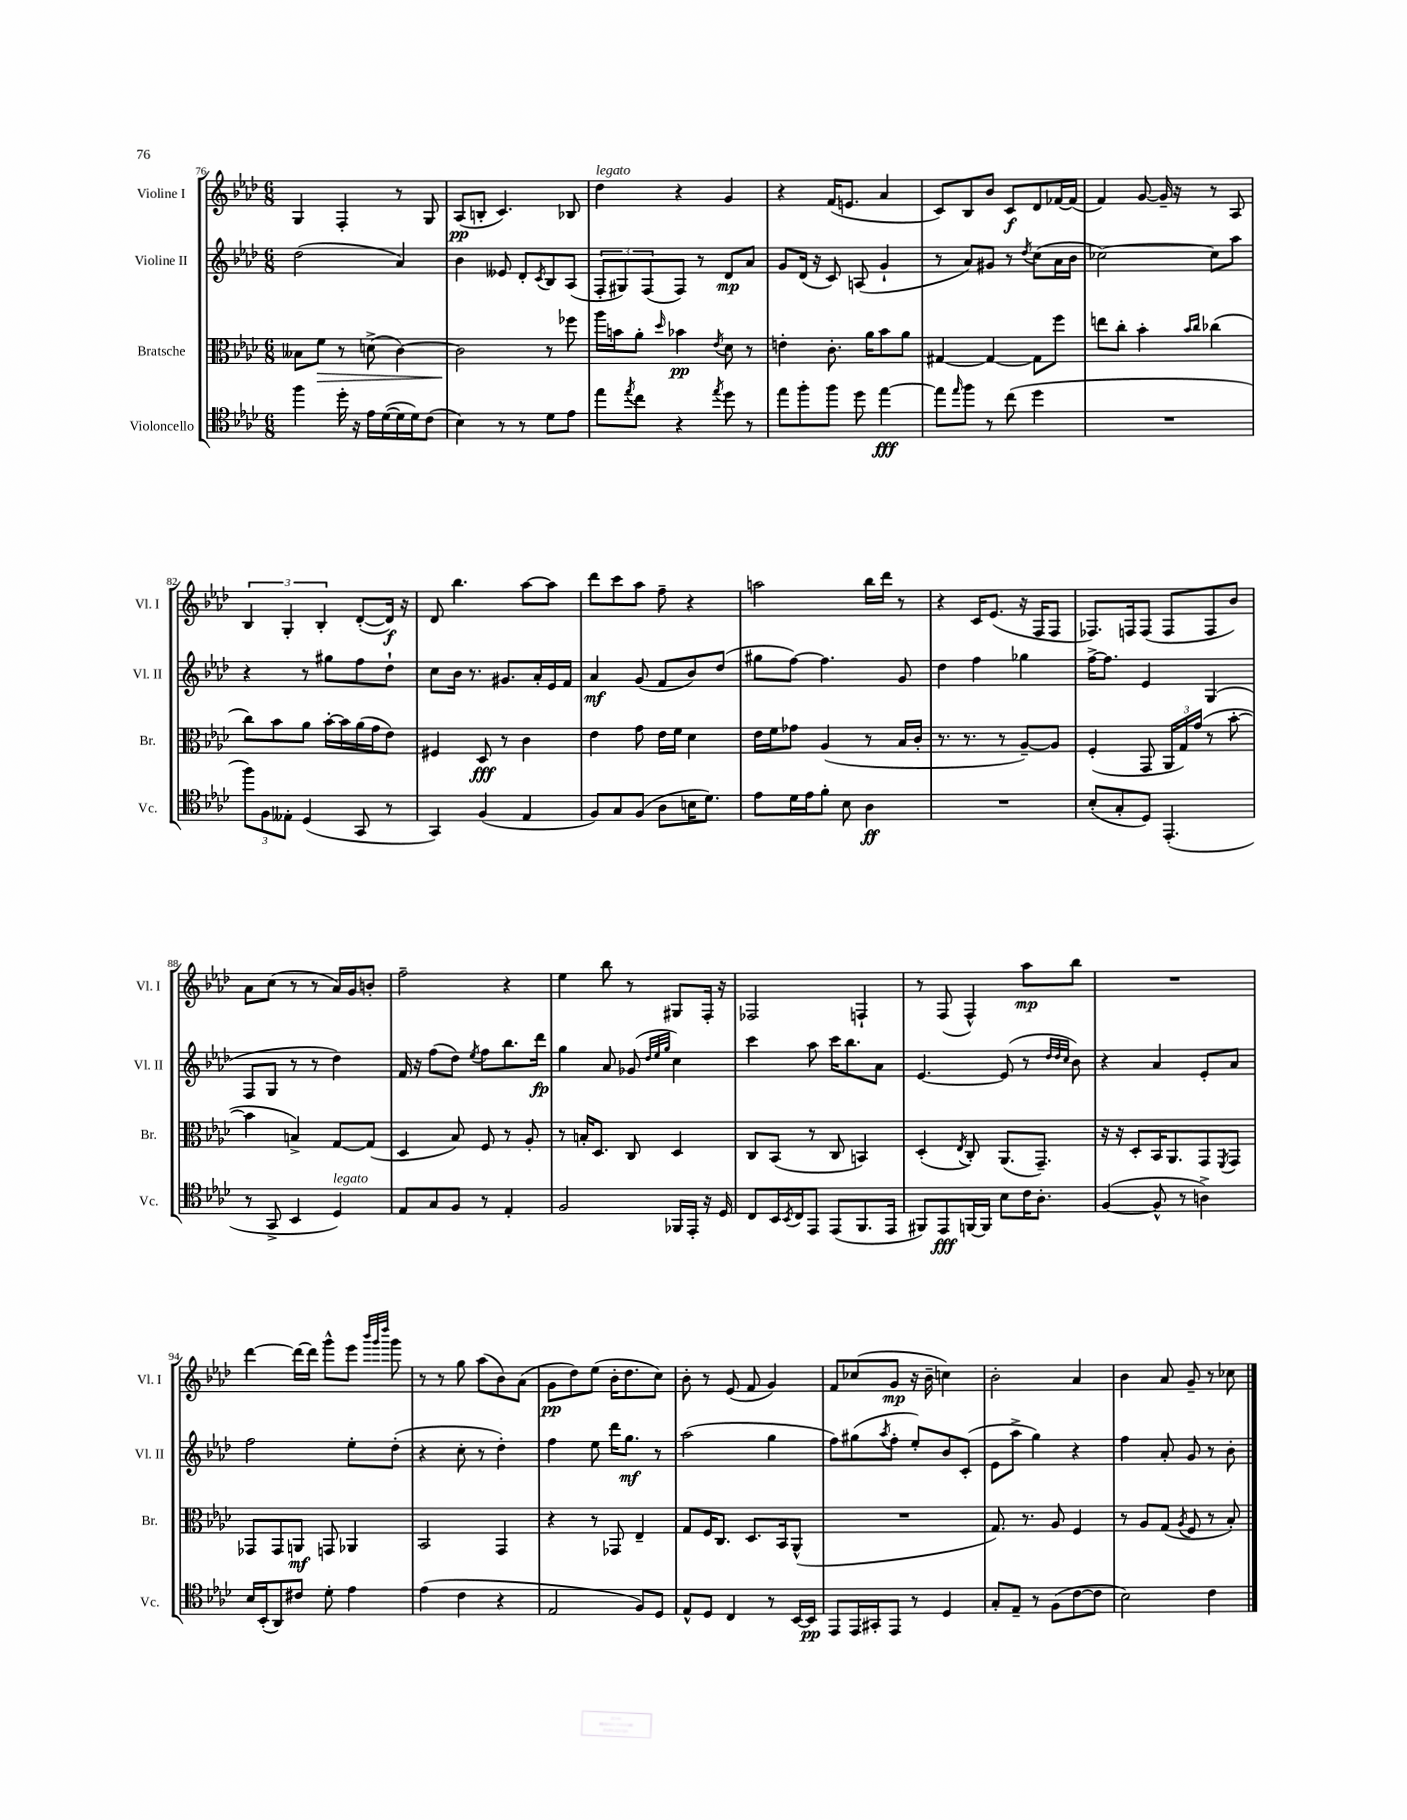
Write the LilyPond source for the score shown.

<<
\new StaffGroup <<
\new Staff = "s0" \with { instrumentName = "Violine I" shortInstrumentName = "Vl. I" } {
    \clef treble \key aes \major \numericTimeSignature \time 6/8
    g4 f4-. r8 g8 |
    aes8\pp( b8-. c'4.) bes8 |
    des''4^\markup { \italic "legato" } r4 g'4 |
    r4 f'16( e'8. aes'4 |
    c'8) bes8 bes'8 c'8\f des'8 fes'16~ fes'16( |
    f'4) g'8~ g'16-- r16 r8 aes8 |
    \tuplet 3/2 { bes4 g4-. bes4-. } des'8~-.( des'16\f) r16 |
    des'8 bes''4. aes''8~ aes''8 |
    des'''8 c'''8 aes''8 f''8-- r4 |
    a''2 bes''16 des'''16 r8 |
    r4 c'16 ees'8.( r16 f16 f8 |
    fes8.) f16 f8( f8 f8 bes'8) |
    aes'8 c''8( r8 r8 aes'16) g'16 b'8-. |
    f''2-- r4 |
    ees''4 bes''8 r8 gis8 f16-. r16 |
    fes2 f4-! |
    r8 f8( f4-^) aes''8\mp bes''8 |
    R2. |
    des'''4~ des'''16~ des'''16 g'''8-^ ees'''8 \grace { bes'''32 g'''32 des''''32 } g'''8 |
    r8 r8 g''8 aes''8( bes'8) aes'8( |
    g'8\pp des''8) ees''8( bes'16-. des''8. c''8) |
    bes'8-. r8 ees'8( f'8 g'4) |
    f'8 ces''8( g'8\mp r16 bes'16-- c''4) |
    bes'2-. aes'4 |
    bes'4 aes'8 g'8-- r8 ces''8 \bar "|." |
}
\new Staff = "s1" \with { instrumentName = "Violine II" shortInstrumentName = "Vl. II" } {
    \clef treble \key aes \major \numericTimeSignature \time 6/8
    des''2( aes'4) |
    bes'4 eeses'8 des'8-. \acciaccatura { c'8 } bes8 aes8( |
    \tuplet 3/2 { f8-. gis8) f8( } f8) r8 des'8\mp aes'8 |
    g'8 des'16( r16 c'8) a8( g'4-! |
    r8 aes'8) gis'8 r8 \acciaccatura { des''8 } c''8( aes'16 bes'16 |
    ces''2~) ces''8 aes''8 |
    r4 r8 gis''8 f''8 des''8-! |
    c''8 bes'16 r8. gis'8. aes'16-. ees'16 f'16 |
    aes'4\mf g'8( f'8 bes'8) des''8( |
    gis''8 f''8~) f''4. g'8 |
    des''4 f''4 ges''4 |
    f''16~-> f''8. ees'4 g4( |
    f8 g8 r8 r8 des''4) |
    f'16 r16 f''8( des''8) \acciaccatura { ees''8 } f''8 bes''8. des'''16\fp |
    g''4 aes'8 ges'8( \grace { des''32 ees''32 g''32 } c''4) |
    c'''4 aes''8 c'''16 bes''8. aes'8 |
    ees'4.~ ees'8( r8 \grace { des''32 des''32 c''32 } bes'8) |
    r4 aes'4 ees'8-. aes'8 |
    f''2 ees''8-. des''8-.( |
    r4 c''8-. r8 des''4-.) |
    f''4 ees''8 des'''16 g''8.\mf r8 |
    aes''2( g''4 |
    f''8) gis''8( \acciaccatura { aes''8 } f''8-. ees''8-.) bes'8 c'8-.( |
    ees'8 aes''8-> g''4) r4 |
    f''4 aes'8-. g'8 r8 bes'8-. \bar "|." |
}
\new Staff = "s2" \with { instrumentName = "Bratsche" shortInstrumentName = "Br." } {
    \clef alto \key aes \major \numericTimeSignature \time 6/8
    beses8 f'8\> r8 d'8->( c'4~) |
    c'2\! r8 fes''8 |
    aes''16 b'16 aes'8-. \grace { des''16 } bes'4\pp \acciaccatura { ees'8 } des'8 r8 |
    e'4-. c'8.-. aes'16 bes'8 aes'8 |
    gis4~ gis4~ gis8 f''8 |
    e''8 c''8-. bes'4-. \grace { bes'16 c''16 } ces''4( |
    c''8) bes'8 aes'8 bes'16~-. bes'16 aes'16( g'16 ees'8) |
    fis4 des8\fff r8 c'4 |
    ees'4 g'8 ees'16 f'16 des'4 |
    ees'16 f'16 ges'8 aes4( r8 bes16 c'16-. |
    r8. r8. r8 aes8~--) aes8 |
    f4-.( g,8 \tuplet 3/2 { aes,16 g16) g'16( } r8 bes'8~-. |
    bes'4 b4->) g8~ g8( |
    des4 bes8) f8 r8 aes8-. |
    r8 b16-. des8. c8 des4 |
    c8 bes,8( r8 c8 b,4) |
    des4-.( \acciaccatura { ees8 } c8-.) aes,8.( g,8.--) |
    r16 r16 des8-. bes,16 aes,8. g,8 \acciaccatura { f,8 } g,8 |
    ges,8 ges,8 a,8\mf g,8 aes,4 |
    bes,2 g,4 |
    r4 r8 ges,8 ees4-- |
    g8 f16 c8. des8. bes,16 aes,8-^( |
    R2. |
    g8.) r8. aes8 f4 |
    r8 aes8 g8( \acciaccatura { aes8 } f8 r8 bes8-.) \bar "|." |
}
\new Staff = "s3" \with { instrumentName = "Violoncello" shortInstrumentName = "Vc." } {
    \clef tenor \key aes \major \numericTimeSignature \time 6/8
    f''4 des''16-. r16 ees'16 des'16~( des'16 des'16) c'8( |
    bes4) r8 r8 des'8 ees'8 |
    ees''8 \acciaccatura { ees''8 } c''8 r4 \acciaccatura { ees''8 } des''8 r8 |
    ees''8 f''8-. f''8 des''8 ees''4~\fff |
    ees''8 \grace { ees''16 } f''8 r8 c''8( des''4 |
    R2. |
    \tuplet 3/2 { f''8) f8 eeses8-. } des4( g,8 r8 |
    g,4) f4( ees4 |
    f8) g8 f8( aes8 b16 des'8.) |
    ees'8 des'16 ees'16 f'8-. bes8 aes4\ff |
    R2. |
    bes8-.( g8-. des8) ees,4.-.( |
    r8 g,8-> bes,4 des4^\markup { \italic "legato" }) |
    ees8 g8 f8 r8 ees4-. |
    f2 fes,16 ees,16-. r16 des16 |
    c8 bes,16 \acciaccatura { bes,8 } c16 ees,8 ees,8( f,8. ees,16 |
    fis,8) ees,8\fff f,16~ f,16 bes8 c'16 aes8.-. |
    f4~( f8-^ r8 a4->) |
    bes16 bes,16-.( aes,8) cis'8 des'8-. ees'4 |
    ees'4( c'4 r4 |
    ees2 f8) des8 |
    ees8-^ des8 c4 r8 bes,16~ bes,16\pp |
    ees,8 ees,16 gis,16-. ees,8 r8 des4 |
    g8-. ees8-- r8 f8( c'8~ c'8 |
    bes2) c'4 \bar "|." |
}
>>
>>
\layout { \context { \Score currentBarNumber = #76 } }
